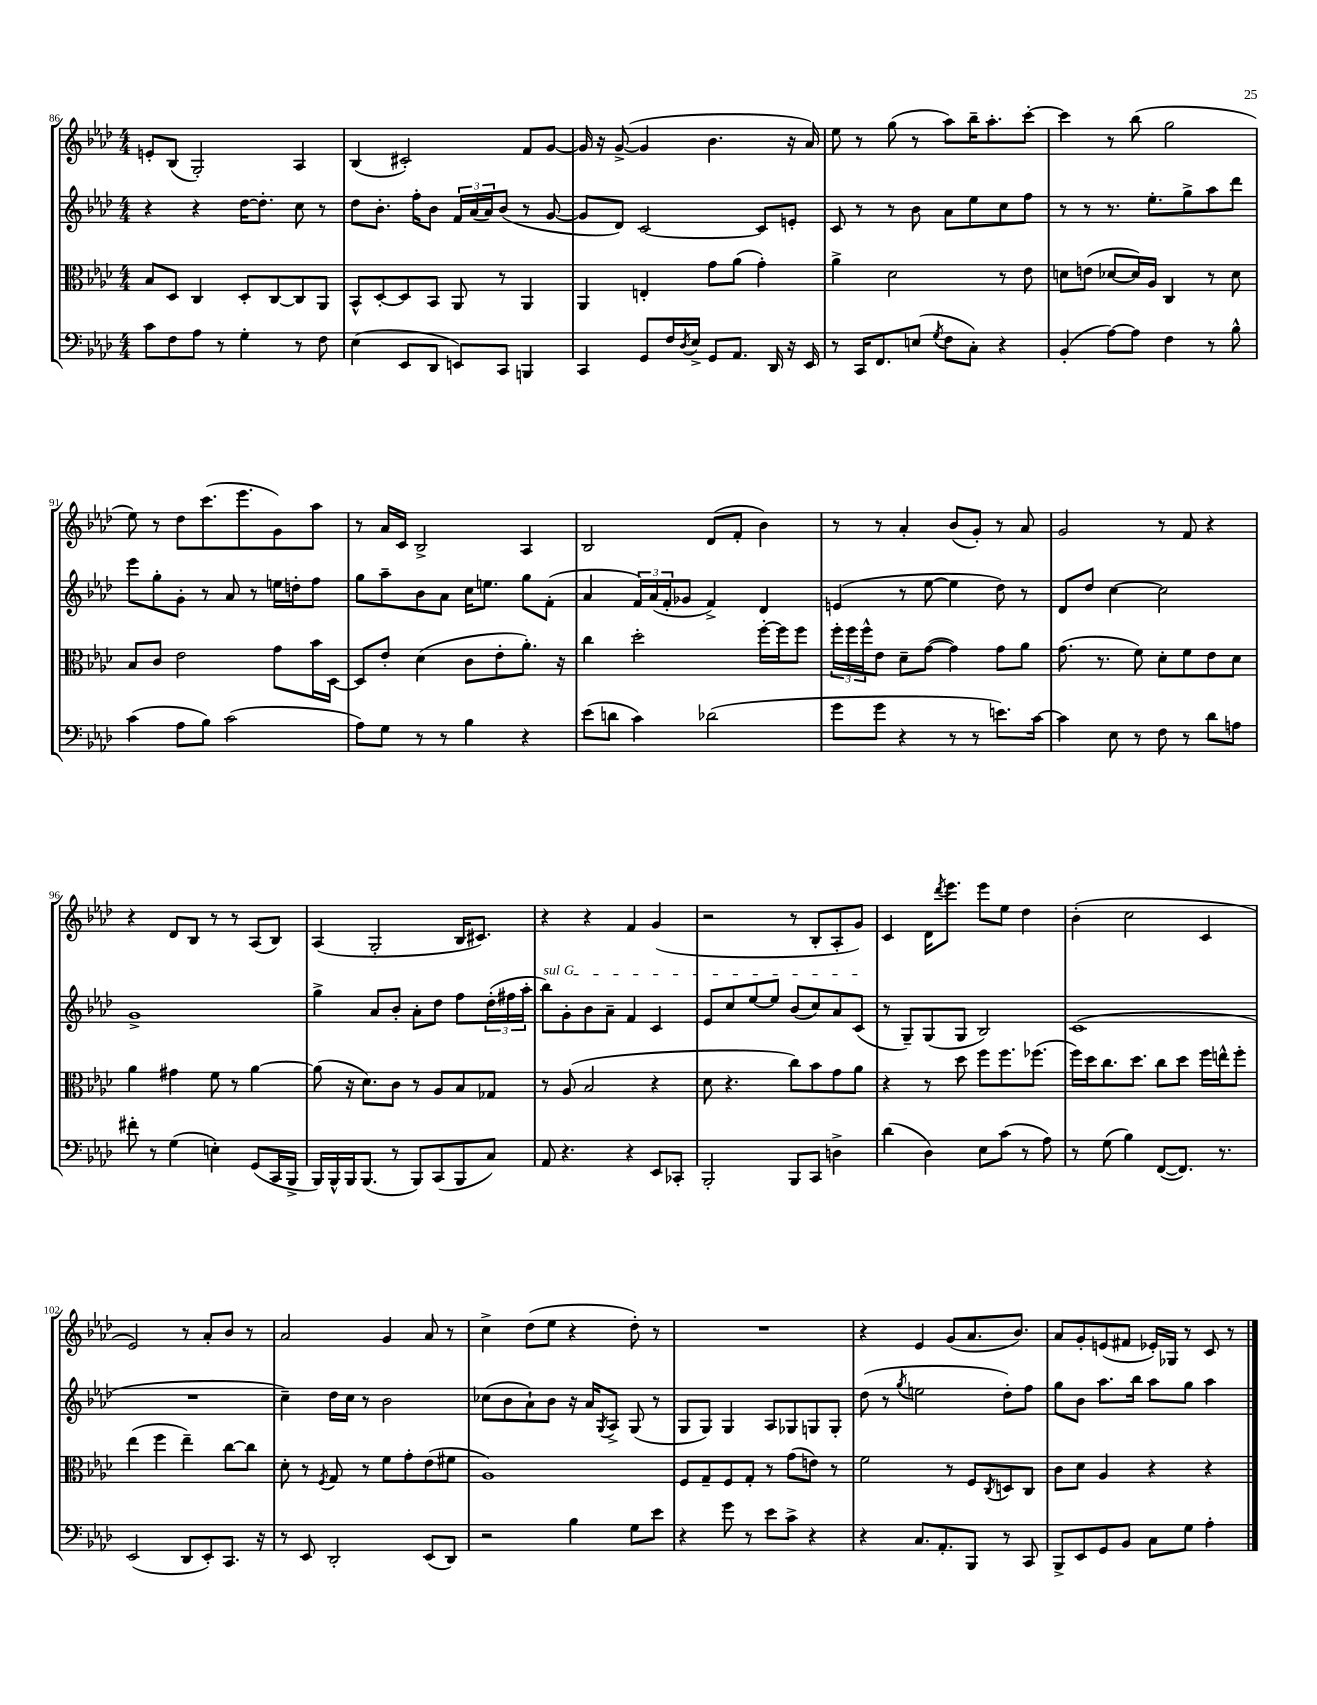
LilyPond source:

<<
\new StaffGroup <<
\new Staff = "s0" {
    \clef treble \key aes \major \numericTimeSignature \time 4/4
    e'8-. bes8( g2-.) aes4 |
    bes4( cis'2-.) f'8 g'8~ |
    g'16 r16 g'8~->( g'4 bes'4. r16 aes'16) |
    ees''8 r8 g''8( r8 aes''8) bes''16-- aes''8.-. c'''8~-. |
    c'''4 r8 bes''8( g''2 |
    ees''8) r8 des''8 c'''8.( ees'''8. g'8) aes''8 |
    r8 aes'16 c'16 bes2-> aes4 |
    bes2 des'8( f'8-. bes'4) |
    r8 r8 aes'4-. bes'8( g'8-.) r8 aes'8 |
    g'2 r8 f'8 r4 |
    r4 des'8 bes8 r8 r8 aes8( bes8) |
    aes4( g2-. bes16 cis'8.) |
    r4 r4 f'4 g'4( |
    r2 r8 bes8-. aes8-. g'8) |
    c'4 des'16 \acciaccatura { des'''8 } ees'''8. ees'''8 ees''8 des''4 |
    bes'4-.( c''2 c'4 |
    ees'2) r8 aes'8-. bes'8 r8 |
    aes'2 g'4 aes'8 r8 |
    c''4-> des''8( ees''8 r4 des''8-.) r8 |
    R1 |
    r4 ees'4 g'8( aes'8. bes'8.) |
    aes'8 g'8-. e'8( fis'8 ees'16-.) ges16 r8 c'8 r8 \bar "|." |
}
\new Staff = "s1" {
    \clef treble \key aes \major \numericTimeSignature \time 4/4
    r4 r4 des''16~ des''8.-. c''8 r8 |
    des''8 bes'8.-. f''16-. bes'8 \tuplet 3/2 { f'16 aes'16( aes'16) } bes'8( r8 g'8~ |
    g'8 des'8) c'2~ c'8 e'8-. |
    c'8 r8 r8 bes'8 aes'8 ees''8 c''8 f''8 |
    r8 r8 r8. ees''8.-. g''8-> aes''8 des'''8 |
    ees'''8 g''8-. g'8-. r8 aes'8 r8 e''16 d''16-. f''8 |
    g''8 aes''8-- bes'8 aes'8 c''16 e''8. g''8 f'8-.( |
    aes'4 \tuplet 3/2 { f'16) aes'16( f'16-. } ges'8 f'4->) des'4 |
    e'4( r8 ees''8~ ees''4 des''8) r8 |
    des'8 des''8 c''4~ c''2 |
    g'1-> |
    g''4-> aes'8 bes'8-. aes'8-. des''8 f''8 \tuplet 3/2 { des''16-.( fis''16 aes''16-. } |
    \once \override TextSpanner.bound-details.left.text = \markup { \italic "sul G" } bes''8\startTextSpan) g'8-. bes'8 aes'8-- f'4 c'4 |
    ees'8 c''8 ees''8~ ees''8 bes'8( c''8) aes'8 c'8\stopTextSpan( |
    r8 g8--) g8( g8 bes2) |
    c'1( |
    R1 |
    c''4--) des''16 c''16 r8 bes'2 |
    ces''8( bes'8 aes'8-!) bes'8 r16 aes'16 \acciaccatura { g8 } aes8-> g8( r8 |
    g8 g8) g4 aes8 ges8 g8 g8-. |
    des''8( r8 \acciaccatura { g''8 } e''2 des''8-.) f''8 |
    g''8 bes'8 aes''8. bes''16 aes''8 g''8 aes''4 \bar "|." |
}
\new Staff = "s2" {
    \clef alto \key aes \major \numericTimeSignature \time 4/4
    bes8 des8 c4 des8-. c8~ c8 aes,8 |
    bes,8-^ des8~-. des8 bes,8 aes,8 r8 aes,4 |
    aes,4 e4-. g'8 aes'8( g'4-.) |
    aes'4-> des'2 r8 ees'8 |
    d'8 e'8( des'8~ des'16) aes16 c4 r8 des'8 |
    bes8 c'8 ees'2 g'8 bes'16 des16~ |
    des8 ees'8-. des'4( c'8 ees'8-. aes'8.-.) r16 |
    c''4 des''2-. f''16~-. f''16 f''8 |
    \tuplet 3/2 { f''16-. f''16 f''16-^ } ees'8 des'8-- g'8~( g'4) g'8 aes'8 |
    g'8.( r8. f'8) des'8-. f'8 ees'8 des'8 |
    aes'4 gis'4 f'8 r8 aes'4~ |
    aes'8( r16 des'8.) c'8 r8 aes8 bes8 ges8 |
    r8 aes8( bes2 r4 |
    des'8 r4. c''8) bes'8 g'8 aes'8 |
    r4 r8 des''8 f''8 f''8. fes''8.( |
    f''16) des''16 c''8. des''8. c''8 des''8 f''16 e''16-^ f''8-. |
    ees''4( f''4 ees''4--) c''8~ c''8 |
    des'8-. r8 \acciaccatura { f8 } g8 r8 f'8 g'8-. ees'8( fis'8 |
    aes1) |
    f8 g8-- f8 g8-. r8 g'8( e'8) r8 |
    f'2 r8 f8 \acciaccatura { c8 } d8 c8 |
    c'8 des'8 aes4 r4 r4 \bar "|." |
}
\new Staff = "s3" {
    \clef bass \key aes \major \numericTimeSignature \time 4/4
    c'8 f8 aes8 r8 g4-. r8 f8 |
    ees4( ees,8 des,8 e,8) c,8 b,,4 |
    c,4 g,8 f16 \acciaccatura { des8 } ees16-> g,8 aes,8. des,16 r16 ees,16 |
    r8 c,16 f,8. e8( \acciaccatura { g8 } f8 c8-.) r4 |
    bes,4-.( aes8~) aes8 f4 r8 bes8-^ |
    c'4( aes8 bes8) c'2( |
    aes8) g8 r8 r8 bes4 r4 |
    ees'8( d'8 c'4) des'2( |
    g'8 g'8 r4 r8 r8 e'8.) c'16~ |
    c'4 ees8 r8 f8 r8 des'8 a8 |
    fis'8-. r8 g4( e4-.) g,8( c,16 bes,,16-> |
    bes,,16) bes,,16-^ bes,,16 bes,,8.( r8 bes,,8) c,8( bes,,8 c8) |
    aes,8 r4. r4 ees,8 ces,8-. |
    bes,,2-. bes,,8 c,8 d4-> |
    des'4( des4) ees8 c'8( r8 aes8) |
    r8 g8( bes4) f,8~( f,8.) r8. |
    ees,2( des,8 ees,8-.) c,8. r16 |
    r8 ees,8 des,2-. ees,8( des,8) |
    r2 bes4 g8 ees'8 |
    r4 g'8 r8 ees'8 c'8-> r4 |
    r4 c8. aes,8.-. bes,,8 r8 c,8 |
    bes,,8-> ees,8 g,8 bes,8 c8 g8 aes4-. \bar "|." |
}
>>
>>
\layout { \context { \Score currentBarNumber = #86 } }
